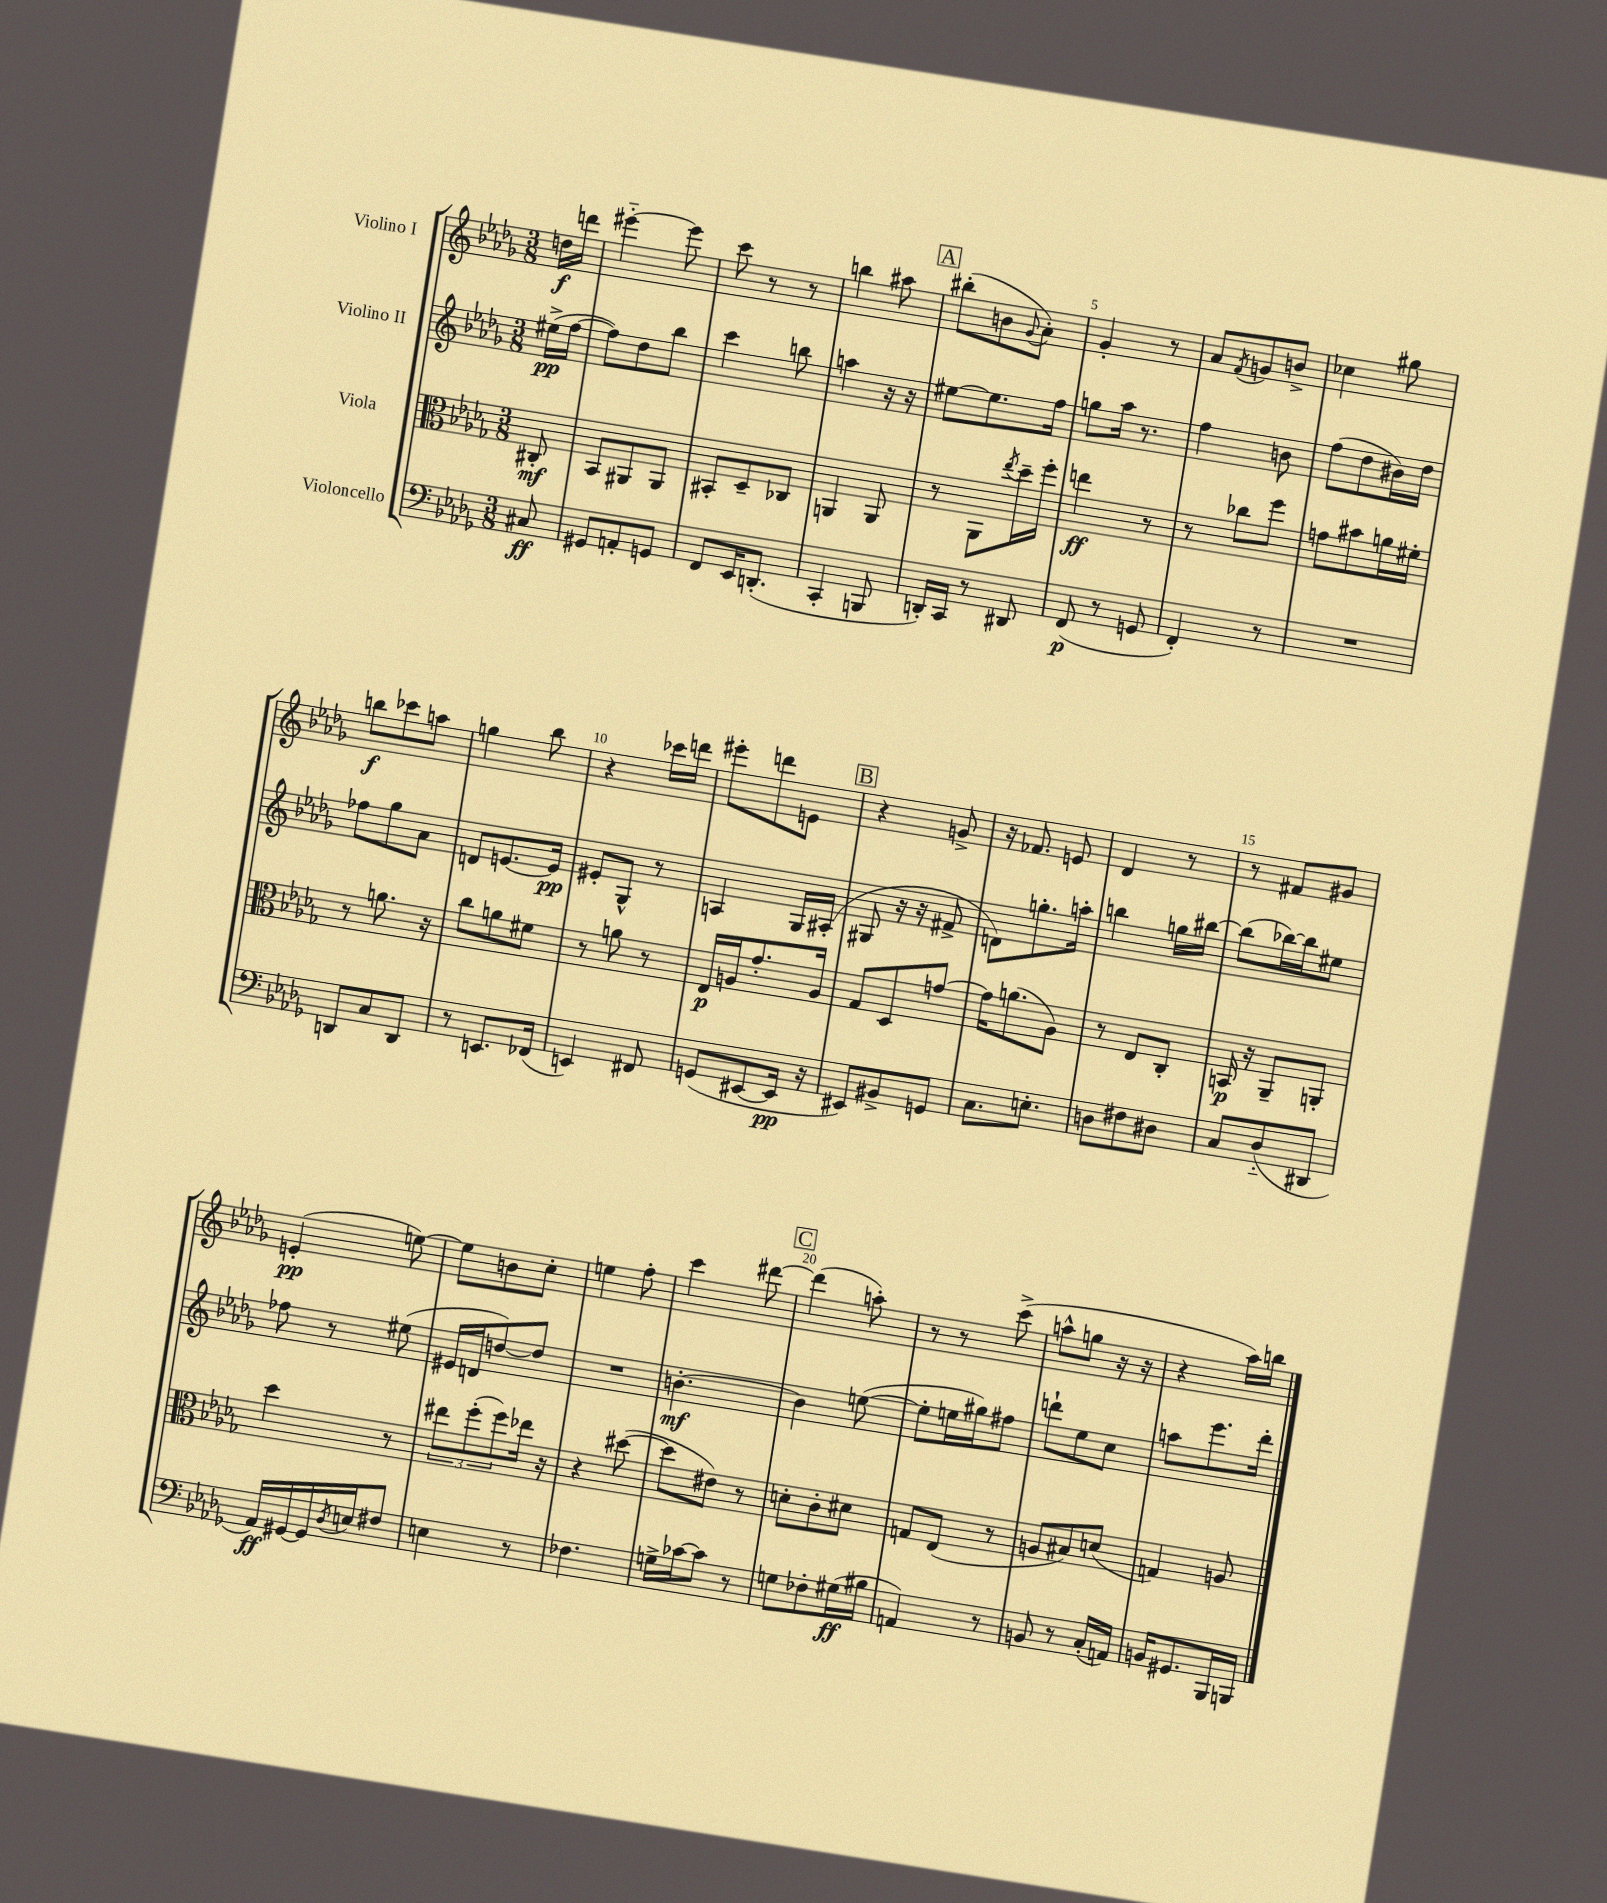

**kern	**dynam	**kern	**dynam	**kern	**dynam	**kern	**dynam
*part4	*part4	*part3	*part3	*part2	*part2	*part1	*part1
*staff4	*staff4	*staff3	*staff3	*staff2	*staff2	*staff1	*staff1
*I"Violoncello	*	*I"Viola	*	*I"Violino II	*	*I"Violino I	*
*clefF4	*	*clefC3	*	*clefG2	*	*clefG2	*
*k[b-e-a-d-g-]	*	*k[b-e-a-d-g-]	*	*k[b-e-a-d-g-]	*	*k[b-e-a-d-g-]	*
*M3/8	*	*M3/8	*	*M3/8	*	*M3/8	*
=	=	=	=	=	=	=	=
8C#X/	ff	8C#X'/	mf	(16ee#X^\LL	pp	16ddn\LL	f
.	.	.	.	[16ff\JJ	.	16dddn\JJ	.
=1	=1	=1	=1	=1	=1	=1	=1
8GG#X/L	.	8BB-/L	.	8ff\L])	.	[4eee#X\	.
8AAn'/	.	8AA#X/	.	8dd-\	.	.	.
8GGn/J	.	8AA#/J	.	8bb-\J	.	8eee#\]	.
=2	=2	=2	=2	=2	=2	=2	=2
8FF/L	.	8BB#X'/L	.	4ccc\	.	8ccc\	.
16EE-/K	.	8D-~/	.	.	.	8r	.
(8.DDn'/J	.	.	.	.	.	.	.
.	.	8C-X/J	.	8bbn\	.	8r	.
=3	=3	=3	=3	=3	=3	=3	=3
4CC'/	.	4AAn/	.	4aan\	.	4bbn\	.
8BBBn/	.	8AA/	.	16r	.	8aa#X\	.
.	.	.	.	16r	.	.	.
!!LO:REH:place=s1:t=A
=4	=4	=4	=4	=4	=4	=4	=4
16DDn'/LL)	.	8r	.	[8ee#X\L	.	(8bb#X'\L	.
16CC/JJ	.	.	.	.	.	.	.
8r	.	8AA-\L	.	8.ee#\]	.	8bn\	.
.	.	8qee-/	.	.	.	8qqg-/	.
8DD#X/	.	16dd-~\L	.	.	.	8a-'\J)	.
.	.	16ff'\JJ	.	16ff\Jk	.	.	.
=5	=5	=5	=5	=5	=5	=5	=5
(8FF/	p	4een\	ff	8ggn\L	.	4g-'/	.
8r	.	.	.	16aa-\Jk	.	.	.
.	.	.	.	8.r	.	.	.
8GGn/	.	8r	.	.	.	8r	.
=6	=6	=6	=6	=6	=6	=6	=6
4FF'/)	.	8r	.	4ff\	.	8a-/L	.
.	.	.	.	.	.	8qf/	.
.	.	8cc-X\L	.	.	.	8gn/	.
8r	.	8ff\J	.	8bn\	.	8bn^/J	.
=7	=7	=7	=7	=7	=7	=7	=7
4.r	.	8gn\L	.	(8ff\L	.	4cc-X\	.
.	.	8b#X\	.	8dd-\	.	.	.
.	.	16an\L	.	16b#X\L)	.	8gg#X\	.
.	.	16f#X'\JJ	.	16dd-\JJ	.	.	.
!!LO:LB:g=z
=8	=8	=8	=8	=8	=8	=8	=8
8DDn/L	.	8r	.	8ff-X\L	.	8bbn\L	f
8C/	.	8.an\	.	8gg-\	.	8ccc-X\	.
8DD/J	.	.	.	8a-\J	.	8aan\J	.
.	.	16r	.	.	.	.	.
=9	=9	=9	=9	=9	=9	=9	=9
8r	.	8cc\L	.	8dn/L	.	4ggn\	.
8.EEn/L	.	8an\	.	[8.en/	.	.	.
.	.	8f#X\J	.	.	.	8bb-\	.
(16FF-X/Jk	.	.	.	16e/Jk]	pp	.	.
=10	=10	=10	=10	=10	=10	=10	=10
4EEn/)	.	8r	.	8e#X'/L	.	4r	.
.	.	8an\	.	8G-^^/J	.	.	.
8FF#X/	.	8r	.	8r	.	16ccc-X\LL	.
.	.	.	.	.	.	16dddn\JJ	.
=11	=11	=11	=11	=11	=11	=11	=11
(8GGn/L	.	16E-/LL	p	4An/	.	8eee#X'\L	.
.	.	16An/J	.	.	.	.	.
[8EE#X/	.	8.g-'/	.	.	.	8dddn\	.
16EE#/Jk]	pp	.	.	16G-/LL	.	8en\J	.
16r	.	16A/Jk	.	(16A#X'/JJ	.	.	.
!!LO:REH:place=s1:t=B
=12	=12	=12	=12	=12	=12	=12	=12
8EE#X/L)	.	8G-/L	.	8G#X/	.	4r	.
8BB#X^/	.	8D-/	.	16r	.	.	.
.	.	.	.	16r	.	.	.
8GGn/J	.	[8gn/J	.	8f#X^/	.	8gn^/	.
=13	=13	=13	=13	=13	=13	=13	=13
8.C\L	.	16g\KL]	.	8dn\L)	.	16r	.
.	.	(8.an\	.	.	.	8.f-X/	.
.	.	.	.	8.ggn'\	.	.	.
8.En'\J	.	.	.	.	.	.	.
.	.	8A-\J)	.	.	.	8en/	.
.	.	.	.	16aan'\Jk	.	.	.
=14	=14	=14	=14	=14	=14	=14	=14
8Dn\L	.	8r	.	4bbn\	.	4d-/	.
8F#X\	.	8E-/L	.	.	.	.	.
8D#X\J	.	8C'/J	.	16ggn\LL	.	8r	.
.	.	.	.	[16bb#X\JJ	.	.	.
=15	=15	=15	=15	=15	=15	=15	=15
8C/L	.	16BBn/	p	(8bb#\L]	.	8r	.
.	.	16r	.	.	.	.	.
(8D-/	.	8AA-~/L	.	[16bb-X\L)	.	8f#X/L	.
.	.	.	.	16bb-\J]	.	.	.
8DD#X/J	.	8AAn'/J	.	8ee#X\J	.	8g#X/J	.
!!LO:LB:g=z
=16	=16	=16	=16	=16	=16	=16	=16
16AA-/LL)	ff	4dd-\	.	8ff-X\	.	(4en'/	pp
[16GG#X/	.	.	.	.	.	.	.
16GG#/]	.	.	.	8r	.	.	.
8qD-/	.	.	.	.	.	.	.
16En/J	.	.	.	.	.	.	.
8F#X/J	.	8r	.	(8ee#X\	.	[8een\)	.
=17	=17	=17	=17	=17	=17	=17	=17
4En\	.	12ee#X\L	.	16e#X/LL	.	8ee\L]	.
.	.	.	.	16dn/J	.	.	.
.	.	(12ff'\	.	.	.	.	.
.	.	.	.	[8ddn/)	.	8bn\	.
.	.	12ff\)	.	.	.	.	.
8r	.	16ee-X\Jk	.	8dd/J]	.	8cc'\J	.
.	.	16r	.	.	.	.	.
=18	=18	=18	=18	=18	=18	=18	=18
4.F-X\	.	4r	.	4.r	.	4een\	.
.	.	([8dd#X\	.	.	.	8ff'\	.
=19	=19	=19	=19	=19	=19	=19	=19
16Gn^\LL	.	8dd#\L]	.	[4.bn'\	mf	4ccc\	.
[16c-X\J	.	.	.	.	.	.	.
8c-\J]	.	8e#X\J)	.	.	.	.	.
8r	.	8r	.	.	.	[8ddd#X\	.
!!LO:REH:place=s1:t=C
=20	=20	=20	=20	=20	=20	=20	=20
8Gn\L	.	8dn'\L	.	4b\]	.	(4ddd#\]	.
8F-X'\	.	8c'\	.	.	.	.	.
(16G#X\L	ff	8d#X\J	.	([8een\	.	8aan'\)	.
16B#X\JJ	.	.	.	.	.	.	.
=21	=21	=21	=21	=21	=21	=21	=21
4AAn/)	.	8Gn/L	.	8ee'\L]	.	8r	.
.	.	(8E-/J	.	16een\L	.	8r	.
.	.	.	.	16gg#X\J)	.	.	.
8r	.	8r	.	8ff#X\J	.	(8ccc^\	.
=22	=22	=22	=22	=22	=22	=22	=22
8BBn/	.	8An/L	.	8dddn`\L	.	8aan^^\L	.
8r	.	8B#X/)	.	8ee-\	.	8ggn\J	.
(16C'/LL	.	(8dn/J	.	8cc\J	.	16r	.
16AAn/JJ)	.	.	.	.	.	16r	.
=23	=23	=23	=23	=23	=23	=23	=23
16BBn/KL	.	4Gn/)	.	8aan\L	.	4r	.
8.GG#X/	.	.	.	.	.	.	.
.	.	.	.	8.eee-\	.	.	.
16BBB-/L	.	8An/	.	.	.	16aa-\LL)	.
16BBBn/JJ	.	.	.	16ddd-'\Jk	.	16bbn\JJ	.
==	==	==	==	==	==	==	==
*-	*-	*-	*-	*-	*-	*-	*-
